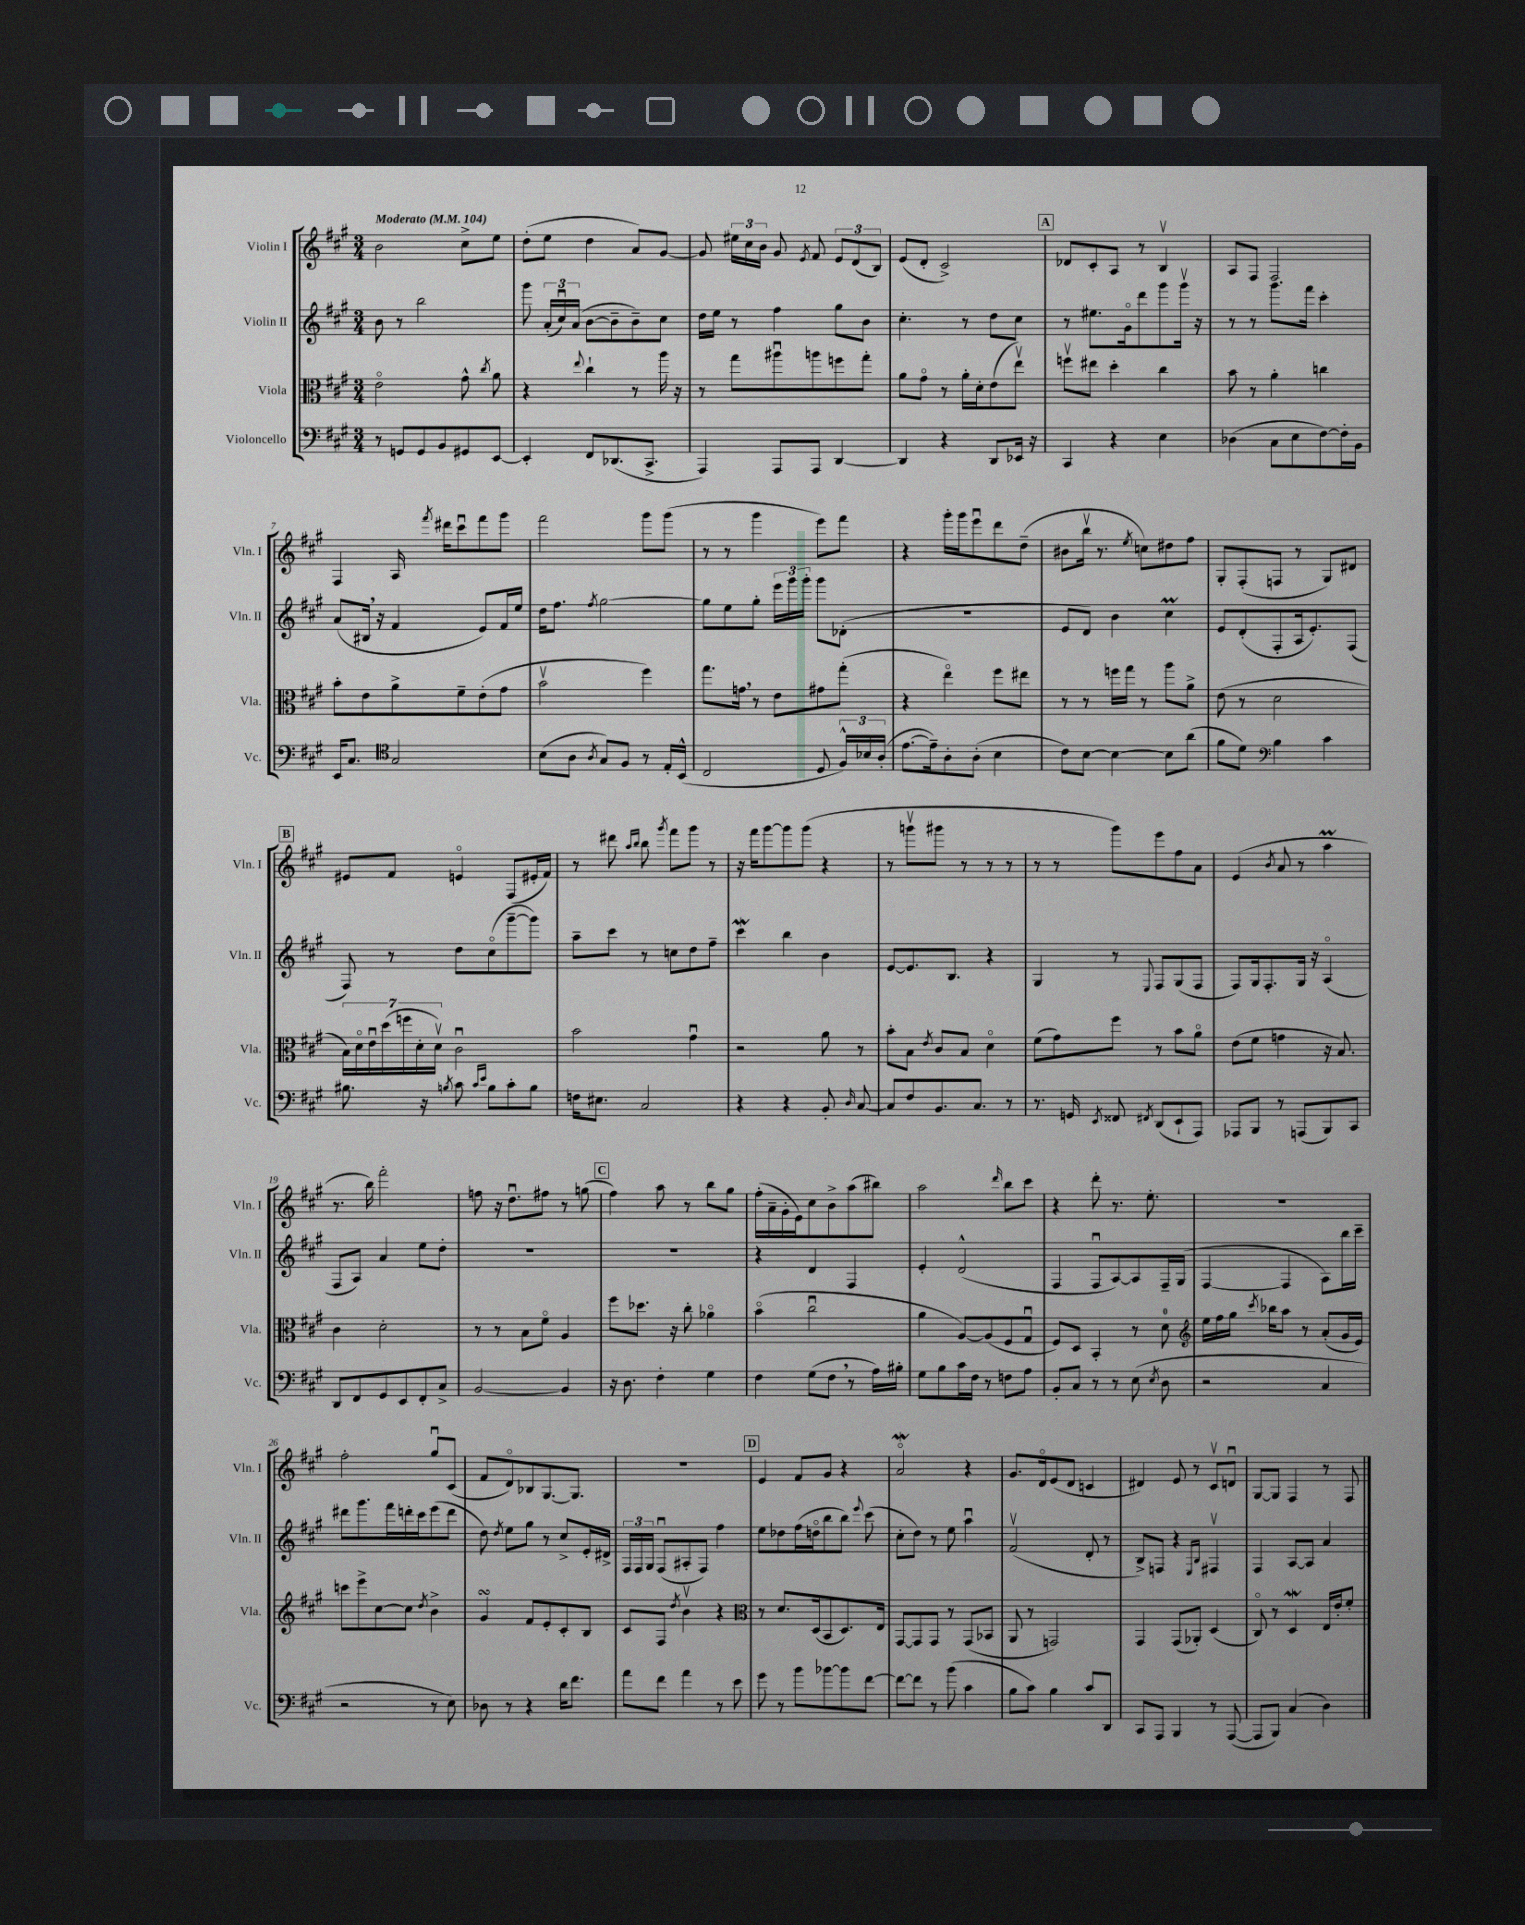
<<
\new StaffGroup <<
\new Staff = "s0" \with { instrumentName = "Violin I" shortInstrumentName = "Vln. I" } {
    \clef treble \key a \major \numericTimeSignature \time 3/4 \tempo "Moderato" 4 = 104
    \autoBeamOff b'2 cis''8[-> e''8] |
    d''8[-.( e''8] d''4 a'8[) gis'8]~ |
    gis'8 \tuplet 3/2 { eis''16[ cis''16 b'16] } gis'8 \acciaccatura { e'8 } fis'8 \tuplet 3/2 { e'8[ d'8( b8]) } |
    e'8[( d'8]-. cis'2->) |
    \mark \markup { \box "A" } des'8[ cis'8-. a8] r8 b4\upbow |
    a8[ fis8] fis2 |
    fis4 a16 \acciaccatura { fis'''8 } dis'''16[ cis'''8\downbow fis'''8 gis'''8] |
    fis'''2 gis'''8[ gis'''8]( |
    r8 r8 gis'''4 e'''8[) fis'''8] |
    r4 gis'''16[-. gis'''16 e'''8\downbow d'''8 d''8]--( |
    bis'8[ b''16]\upbow r8. \acciaccatura { e''8 } c''8[) dis''8 fis''8] |
    gis8[-. fis8-.( f8] r8 gis8[) dis'8] |
    \mark \markup { \box "B" } eis'8[ fis'8] e'4\flageolet fis8[( eis'16-. fis'16]) |
    r8 dis'''8 \grace { a''16[ b''16] } b''8 \acciaccatura { gis'''8 } fis'''8[ gis'''8] r8 |
    r16 fis'''16[ gis'''8~ gis'''8 gis'''8]( r4 |
    r8 g'''8[\upbow gis'''8] r8 r8 r8 |
    r8 r8 gis'''8[) e'''8 fis''8 a'8] |
    e'4( \acciaccatura { b'8 } a'8 r8 a''4\prall |
    r8. b''16) fis'''2-. |
    f''8 r16 d''8.[\downbow fis''8] r8 g''8( |
    \mark \markup { \box "C" } fis''4) a''8 r8 b''8[ gis''8] |
    fis''16[-.( a'16-- gis'16-. e'16) cis''8 b'8-> a''8( bis''8]) |
    a''2 \grace { d'''16 } b''8[ cis'''8] |
    r4 d'''8-. r8. e''8.-. |
    R2. |
    fis''2-. gis''8[\downbow cis'8]( |
    fis'8[ d'8\flageolet) bes8 gis8.~ gis8.] |
    R2. |
    \mark \markup { \box "D" } e'4 fis'8[ gis'8] r4 |
    a'2\flageolet\mordent r4 |
    gis'8.[ d'16\flageolet e'8( d'8] c'4 |
    dis'4) e'8 r8 cis'8[\upbow d'8]\downbow |
    gis8[~ gis8] fis4 r8 fis8 \bar "|." |
}
\new Staff = "s1" \with { instrumentName = "Violin II" shortInstrumentName = "Vln. II" } {
    \clef treble \key a \major \numericTimeSignature \time 3/4
    \autoBeamOff b'8 r8 b''2 |
    gis'''8 \tuplet 3/2 { a'16[-.( cis''16\downbow) a'16]( } b'8[~ b'8-- b'8--) cis''8] |
    d''16[ e''16] r8 fis''4 gis''8[ b'8] |
    cis''4.-. r8 d''8[ cis''8] |
    \mark \markup { \box "A" } r8 eis''8.[ gis'16\flageolet d'''8 gis'''8 gis'''16]\upbow r16 |
    r8 r8 gis'''8.[ fis'''16] cis'''4-. |
    a'8[( bis16] \breathe r16 fis'4 e'8[) fis'16 e''16] |
    d''16[ fis''8.] \acciaccatura { fis''8 } gis''2~ |
    gis''8[ e''8 gis''8]-. \tuplet 3/2 { e'''16[ gis'''16 gis'''16]-. } gis'''8[ des'8]-.( |
    R2. |
    e'8[ d'8]) b'4 cis''4\prall |
    e'8[ d'8-.( fis8-. a16 e'8.-.) fis8]( |
    \mark \markup { \box "B" } fis8) r8 d''8[ cis''8\flageolet( gis'''8~-- gis'''8]) |
    a''8[-- cis'''8] r8 c''8[ d''8 fis''8]-- |
    cis'''4\mordent b''4 b'4 |
    e'8[~ e'8. b8.] r4 |
    gis4 r8 \appoggiatura { e8 } fis8[ gis8( fis8] |
    fis8[) gis16 fis8.-. gis16] r16 a4\flageolet( |
    fis8[ a8]) a'4 e''8[ d''8]-. |
    R2. |
    \mark \markup { \box "C" } R2. |
    r4 d'4 fis4 |
    e'4-. d'2-^( |
    fis4 fis8[\downbow a8~) a8 fis16-- gis16]( |
    fis4~ fis4 a8[) b''16 cis'''16]-- |
    dis'''8[ gis'''8. fis'''16 d'''16-. cis'''16 e'''8( d'''8] |
    d''8) \acciaccatura { d''8 } e''8[ gis''8] r8 cis''8[-> e'16-. dis'16]-> |
    \tuplet 3/2 { fis16[ fis16 gis16] } fis8[\downbow( ais8-. fis8]) fis''4 |
    \mark \markup { \box "D" } e''8[ des''8 fis''16( d''16\flageolet b''8 b''8]) \appoggiatura { e'''8 } cis'''8( |
    cis''8[-. d''8]) r8 e''8 a''4\downbow |
    fis'2\upbow( d'8-. r8 |
    b8[->) f8] r4 \grace { e16[ b16] } fis4\upbow |
    fis4 a8[~ a8] a'4 \bar "|." |
}
\new Staff = "s2" \with { instrumentName = "Viola" shortInstrumentName = "Vla." } {
    \clef alto \key a \major \numericTimeSignature \time 3/4
    \autoBeamOff e'2\flageolet gis'8-^ \acciaccatura { cis''8 } a'8 |
    r4 \appoggiatura { e''8 } cis''4-! r8 a''16 r16 |
    r8 gis''8[ ais''8\downbow a''8 f''8 gis''8]-. |
    a'8[ gis'8]\flageolet r8 a'16[-. d'16-. e'8( e''8]\upbow) |
    \mark \markup { \box "A" } f''8[\upbow eis''8] d''4-. cis''4 |
    b'8 r8 a'4-. c''4 |
    b'8[-. e'8 a'8-> fis'8-- e'8-.( gis'8] |
    b'2\upbow fis''4) |
    gis''8.[ g'16] \breathe r8 e'8[ gis'8 gis''8]-.( |
    r4 e''4\flageolet) fis''8[ eis''8] |
    r8 r8 f''16[ gis''16] r8 a''8[ a'8]-> |
    e'8( r8 d'2 |
    \mark \markup { \box "B" } \tuplet 7/4 { b16[) d'16\flageolet e'16\downbow d''16( f''16 d'16-. d'16]\upbow) } cis'2\downbow |
    b'2 gis'4\downbow |
    r2 a'8 r8 |
    b'8[-. b8] \acciaccatura { e'8 } cis'8[ b8] d'4\flageolet |
    fis'8[( gis'8) fis''8] r8 b'8[ a'8]\flageolet |
    e'8[( fis'8] g'4 r16 b8.) |
    cis'4 d'2-. |
    r8 r8 b8[ fis'8]\flageolet a4 |
    \mark \markup { \box "C" } fis''8[ des''8.] r16 cis''8-. aes'4\flageolet |
    b'4\flageolet( cis''2\downbow |
    a'4 a8[~) a8( fis8 gis8]\downbow |
    fis8[) d8] b,4-. r8 d'8-0 |
    \clef treble e''16[ fis''16 gis''16] \acciaccatura { cis'''8 } bes''16[ a''8] r8 a'8[-.( gis'16 e'16]) |
    c'''8[ e'''8-> cis''8~ cis''8] \acciaccatura { d''8 } b'4-> |
    gis'4\turn fis'8[ e'8-. cis'8-. b8] |
    cis'8[ fis8] \acciaccatura { d''8 } b'4\upbow r4 |
    \mark \markup { \box "D" } \clef alto r8 d'8.[ d16( b,8 d8.) e16] |
    gis,8[~ gis,8 gis,8] r8 gis,8[( bes,8] |
    a,8 r8 g,2) |
    gis,4 gis,8[( aes,8]-.) d4( |
    cis8\flageolet) r8 d4\mordent e16[ e'16-. fis'8]-. \bar "|." |
}
\new Staff = "s3" \with { instrumentName = "Violoncello" shortInstrumentName = "Vc." } {
    \clef bass \key a \major \numericTimeSignature \time 3/4
    \autoBeamOff r8 g,8[ g,8 b,8 gis,8 e,8]~ |
    e,4-. fis,8[ des,8.( cis,8.]-> |
    a,,4) a,,8[ a,,8] d,4~ |
    d,4 r4 d,8[ ees,16] r16 |
    \mark \markup { \box "A" } cis,4 r4 e4 |
    des4( cis8[ e8 fis8~) fis16-. b,16] |
    e,16[ cis8.] \clef tenor gis2 |
    b8[( a8] \acciaccatura { a8 } gis8[) fis8] r8 e16[-. b,16]-^( |
    cis2 d8 \tuplet 3/2 { fis16[-^) bes16 a16]-.( } |
    e'8.[~ e'16--) a8-. a8]-.( b4 |
    cis'8[) b8]~ b4~ b8[ a'8]( |
    fis'8[ d'8]) \clef bass b4 cis'4 |
    \mark \markup { \box "B" } bis8. r16 \acciaccatura { b8 } cis'8 \grace { cis'16[ e'16] } b8[ cis'8-. b8] |
    f16[ eis8.] cis2 |
    r4 r4 b,8-. \grace { d16 } cis8~ |
    cis8[ fis8 b,8. cis8.] r8 |
    r8. g,16 \acciaccatura { e,8 } fisis,8 \acciaccatura { fis,8 } d,8[( e,8-! a,,8]) |
    aes,,8[ b,,8] r8 a,,8[( b,,8) cis,8] |
    d,8[ fis,8 gis,8 e,8 fis,8-. cis8]-> |
    b,2~ b,4 |
    \mark \markup { \box "C" } r16 d8. fis4-. gis4 |
    fis4 gis8[( fis8] \breathe r8 a16[) bis16]-. |
    gis8[ b8 cis'16 fis16] r8 f8[ a8] |
    b,8[-. cis8] r8 r8 e8( \acciaccatura { e8 } d8 |
    r2 cis4 |
    r2 r8 e8) |
    des8 r8 r4 d'16[ fis'8.] |
    a'8[ fis'8] a'4 r8 e'8 |
    \mark \markup { \box "D" } gis'8 r8 b'8[ bes'8~ bes'8 fis'8]~ |
    fis'8[~ fis'8] r8 b'8( cis'4 |
    b8[ cis'8]) b4 cis'8[ d,8] |
    cis,8[ a,,8] b,,4 r8 a,,8~( |
    a,,8[ b,,8]) cis4( d4) \bar "|." |
}
>>
>>
